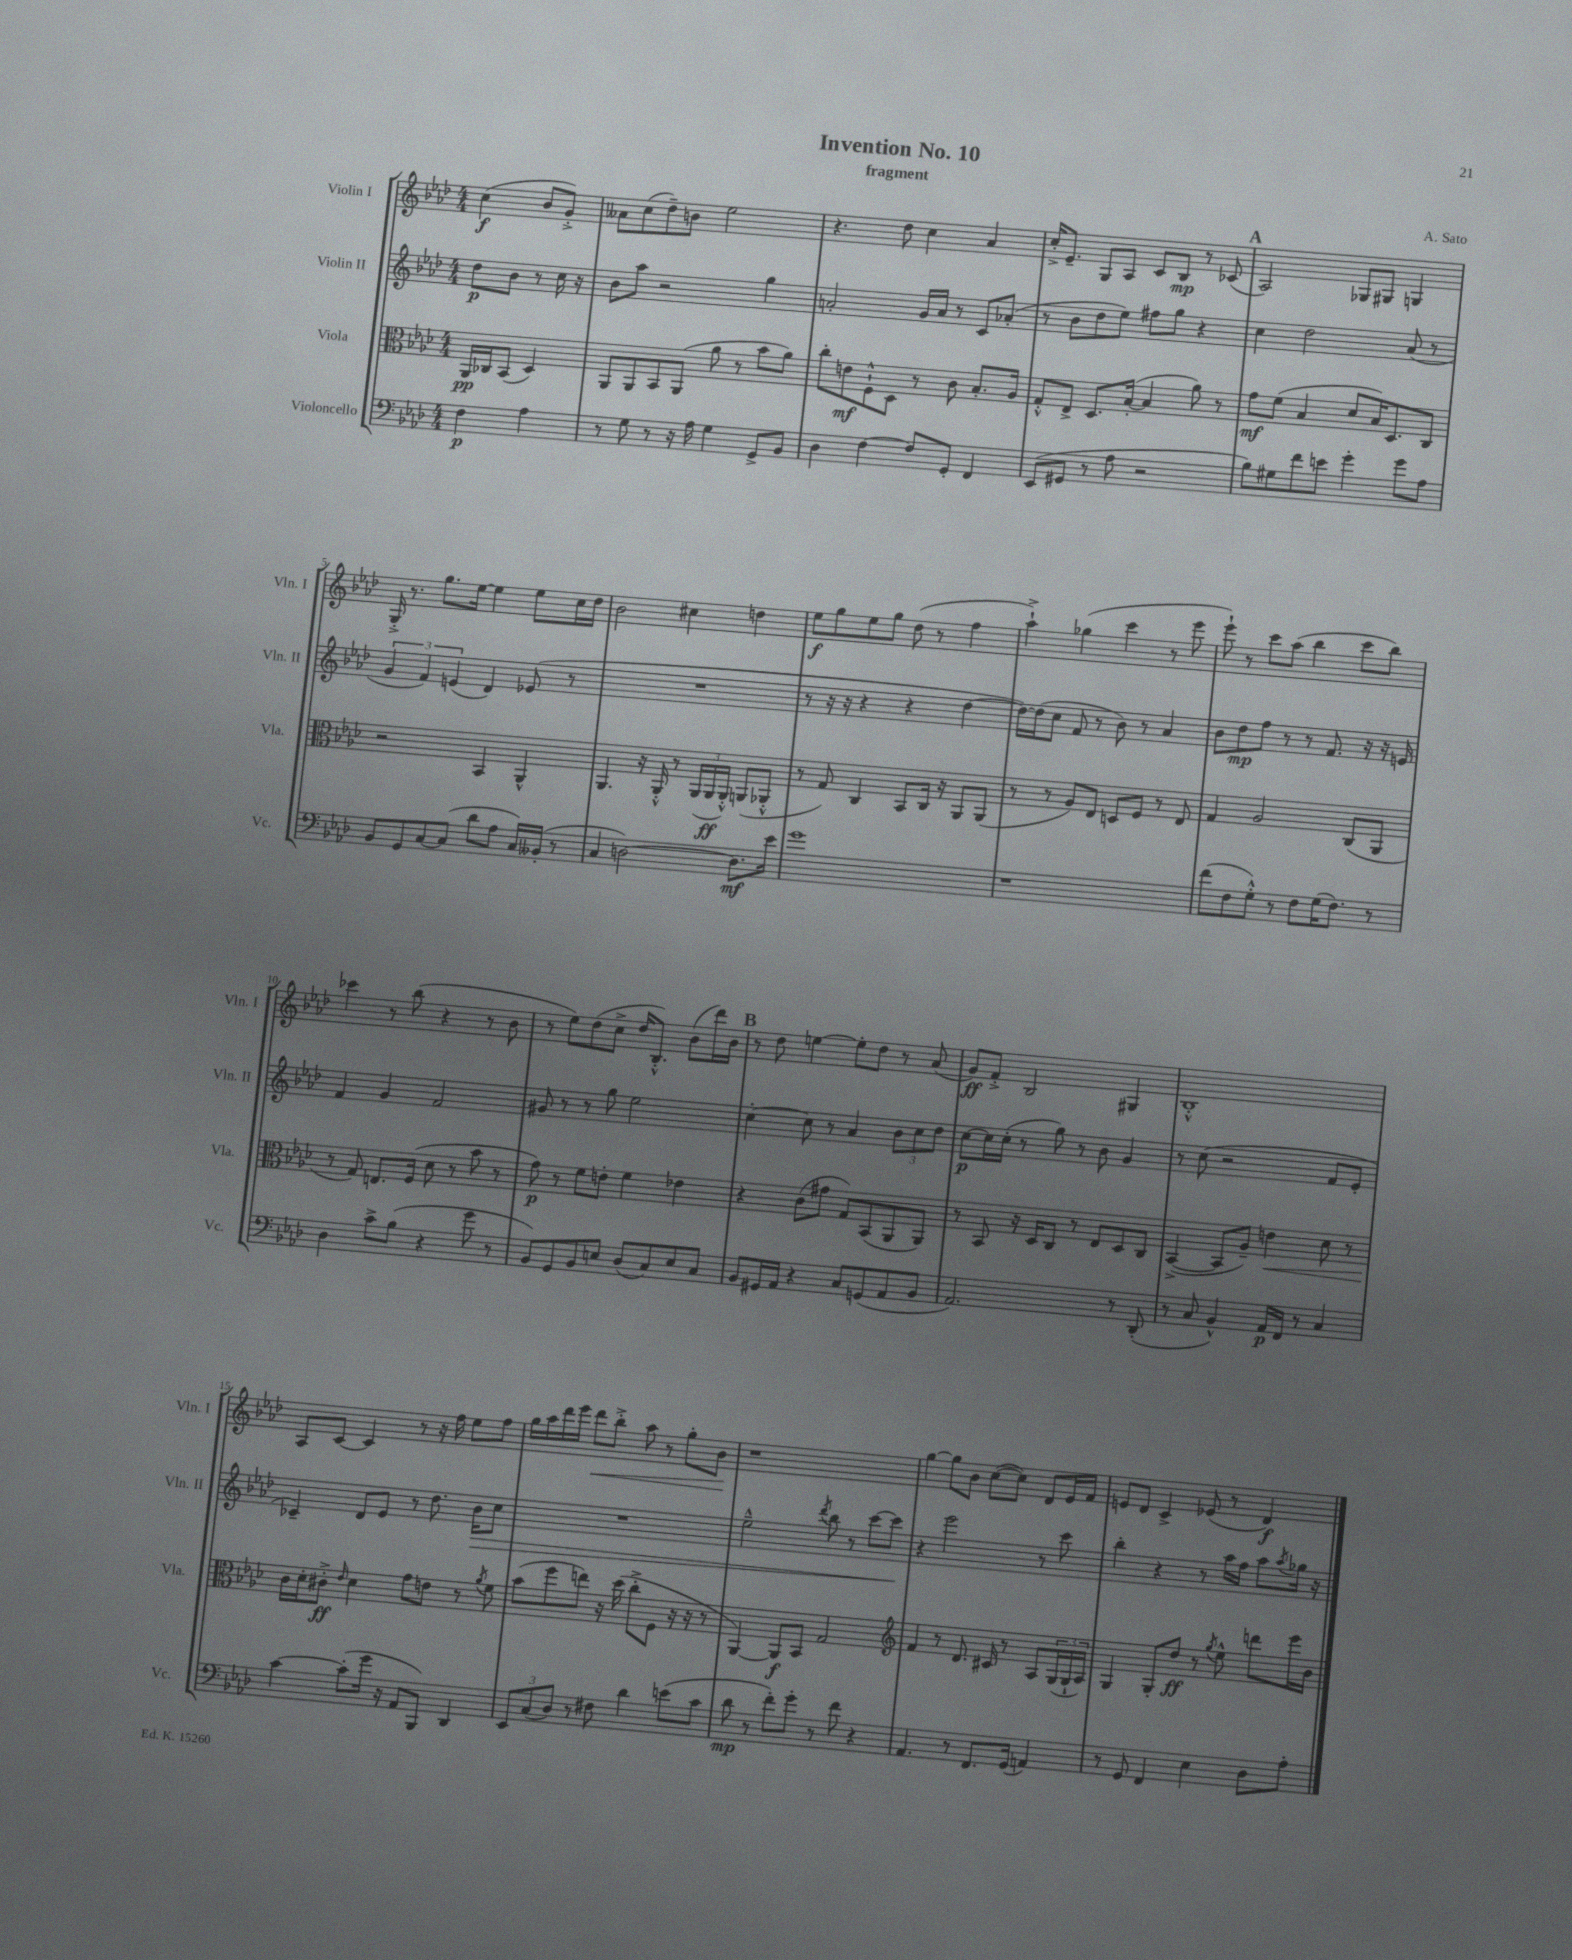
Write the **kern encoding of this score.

**kern	**kern	**kern	**kern
*staff4	*staff3	*staff2	*staff1
*clefF4	*clefC3	*clefG2	*clefG2
*k[b-e-a-d-]	*k[b-e-a-d-]	*k[b-e-a-d-]	*k[b-e-a-d-]
*M4/4	*M4/4	*M4/4	*M4/4
4F	16AA-	8dd-	(4cc
.	16C-	.	.
.	(8BB-	8b-	.
4A-	4D-)	8r	8b-
.	.	16cc	8g'^)
.	.	16r	.
=	=	=	=
8r	8AA-	8b-	8a--
8G	8AA-	8aa-	(8cc
8r	8BB-	2r	8dd-~)
16r	(8AA-	.	8b
16A-	.	.	.
4G	8a-	.	2ee-
.	8r	.	.
8GG^	8b-	4gg	.
8BB-	8a-)	.	.
=	=	=	=
4D-	8cc'	2a'	4.r
.	8e	.	.
[4F	8F`^^	.	.
.	8D-	.	8dd-
8F]	8r	16g	4cc
.	.	16a	.
8GG'	8c	8r	.
4FF	8.B-'	8c	4a-
.	.	(8a-'	.
.	16A-	.	.
=	=	=	=
(8EE-	8G'^^	8r	16cc'^
.	.	.	8.e-~
8GG#	8E-^	8b-	.
8r	8.D-	8dd-	8G
8A-	.	8ee-)	8A-
.	([16B-'	.	.
2r	4B-]	8ff#	8c
.	.	8gg	8B-
.	8a-)	4r	8r
.	8r	.	(8c-
=	=	=	=
8B-)	8g	4cc	2A-)
8G#	(8f	.	.
8f	4B-	2dd-	.
8e	.	.	.
4g'	8d-	.	8G-
.	16B-)	.	8G#
.	8.D-	.	.
8g	.	(8a-	4G
8A-	8C	8r	.
=	=	=	=
8BB-	2r	6g	16G'^
.	.	.	8.r
8GG	.	.	.
.	.	6f)	.
[8C	.	.	8.gg
.	.	(6e	.
(8C]	.	.	.
.	.	.	[16ee-
8d-	4BB-	4d-)	4ee-]
8A-	.	.	.
16C)	4AA-^^	(8e-	8ee-
(16BB--'	.	.	.
8r	.	8r	16cc
.	.	.	16dd-
=	=	=	=
4C	4.AA-	1r	2b-
[2D)	.	.	.
.	16r	.	.
.	16AA-'^^	.	.
.	8r	.	4cc#
.	(24AA-	.	.
.	24AA-	.	.
.	24AA-'^^)	.	.
8.D]	(8AA	.	4dd
.	8AA-'^^	.	.
16e-	.	.	.
=	=	=	=
1g	8r	8r	8ee-
.	8G)	16r	8gg
.	.	16r	.
.	4C	4r	8ee-
.	.	.	8gg
.	8BB-	4r	(8dd-
.	16C	.	8r
.	16r	.	.
.	8AA-	[4dd-	4ff
.	(8AA-	.	.
=	=	=	=
1r	8r	16dd-_)	4aa-`^)
.	.	(16dd-]	.
.	8r	8cc	.
.	8A-)	8f	(4gg-
.	8E-	8r	.
.	8D	8b-)	4ccc
.	8F	8r	.
.	8r	4a-	8r
.	8E-	.	8eee-
=	=	=	=
(8f	4G	8b-	8eee-`)
8F	.	8dd-	8r
8G'^^)	2A-	8ff	8ccc
8r	.	8r	(8aa-
8F	.	8r	4bb-
(16G	.	8.f	.
8.F)	.	.	.
.	(8C	.	8ccc
.	.	16r	.
8r	8AA-	16r	8bb-)
.	.	16e	.
=	=	=	=
4D-	8r	4f	4ccc-
.	8G)	.	.
8c^	8.E	4g	8r
(8B-	.	.	(8bb-
.	(16F	.	.
4r	8d-	2f	4r
.	8r	.	.
8g	8b-	.	8r
8r	8r	.	8b-
=	=	=	=
8BB-)	8g)	8g#	8r
8GG	8r	8r	8ee-)
8BB-	8f	8r	(8dd-
8E	8e'	8gg	8cc^
(8D-	4f	2ee-	16dd-
.	.	.	8.B-'^^)
8C)	.	.	.
8E	4e-	.	(8b-
8C	.	.	16ddd-)
.	.	.	16b-
=	=	=	=
8BB-	4r	[4cc'	8r
16GG#	.	.	8dd-
16AA-	.	.	.
4r	(8c	8cc]	[4ee
.	8g#	8r	.
8C	8G)	4a-	8ee']
(8GG	(8BB-	.	8dd-
8AA-	8AA-	12b-	8r
.	.	12cc	.
8BB-	8AA-)	.	(8a-
.	.	12dd-	.
=	=	=	=
2.AA-)	8r	[8cc	8g)
.	8BB-	16cc]	8f'^
.	.	(16cc'	.
.	16r	8r	2B-
.	16D-	.	.
.	8C	8gg)	.
.	8r	8r	.
.	8E-	8b-	.
8r	8D-	4g	4G#
(8DD-'	8C	.	.
=	=	=	=
8r	([4BB-^	8r	1B-'^^
8C	.	(8cc	.
4BB-^^)	8BB-]	2r	.
.	8A-~)	.	.
16AA-	4e	.	.
16FF	.	.	.
8r	.	.	.
4C	8d-	8f	.
.	8r	8e-'	.
=	=	=	=
[4c	16c	4c-~)	8A-
.	16d-'	.	.
.	8c#'^	.	[8c
.	16qqe-	.	.
(8c']	4d-	8d-	4c]
16g	.	8e-	.
16r	.	.	.
8AA-	8g	8r	8r
8BBB-)	8e	8.dd-	16r
.	.	.	16ff
4DD-	8r	.	8ee-
.	.	16b-	.
.	8qa-	.	.
.	8f	8cc	8ff
=	=	=	=
12EE-	(8b-	1r	16gg
.	.	.	16aa-
(12C	.	.	.
.	8ff	.	16ddd-
12D-)	.	.	.
.	.	.	16eee-
8r	8ee)	.	8ddd-
8F#	16r	.	8bb-'^
.	(16dd-	.	.
4d-	8cc'^	.	8aa-
.	8F	.	8r
(8e	16r	.	8gg'
.	16r	.	.
8c	8r	.	8b-
=	=	=	=
8d-	[4AA-)	2ee-~^^	1r
8r	.	.	.
8f')	8AA-]	.	.
8g'	8BB-	.	.
.	.	8qddd-	.
8r	2G	8bb-	.
8f	.	8r	.
4r	.	[8ccc	.
.	.	8ccc]	.
=	=	=	=
*	*clefG2	*	*
4.AA-	4f	4r	[4gg
.	8r	2eee-	8gg]
8r	8.d-	.	8b-
8.FF	.	.	([8cc
.	16c#	.	.
.	8r	.	8cc])
(16GG	.	.	.
4AA)	8A-	8r	8d-
.	(24G	8ccc	16e-
.	24G`	.	.
.	.	.	16f
.	24A-)	.	.
=	=	=	=
8r	4G	4bb-'	8e
8GG	.	.	8d-
4FF	8G'	4r	4c^
.	8dd-	.	.
4E-	8r	8r	(8e-
.	8qgg	.	.
.	8ee-^^	16aa-	8r
.	.	16ff	.
8D-	8ddd	8aa-	4d-)
.	.	8qaa-	.
8A-'	16eee-	16gg-	.
.	16b-	16r	.
==	==	==	==
*-	*-	*-	*-
